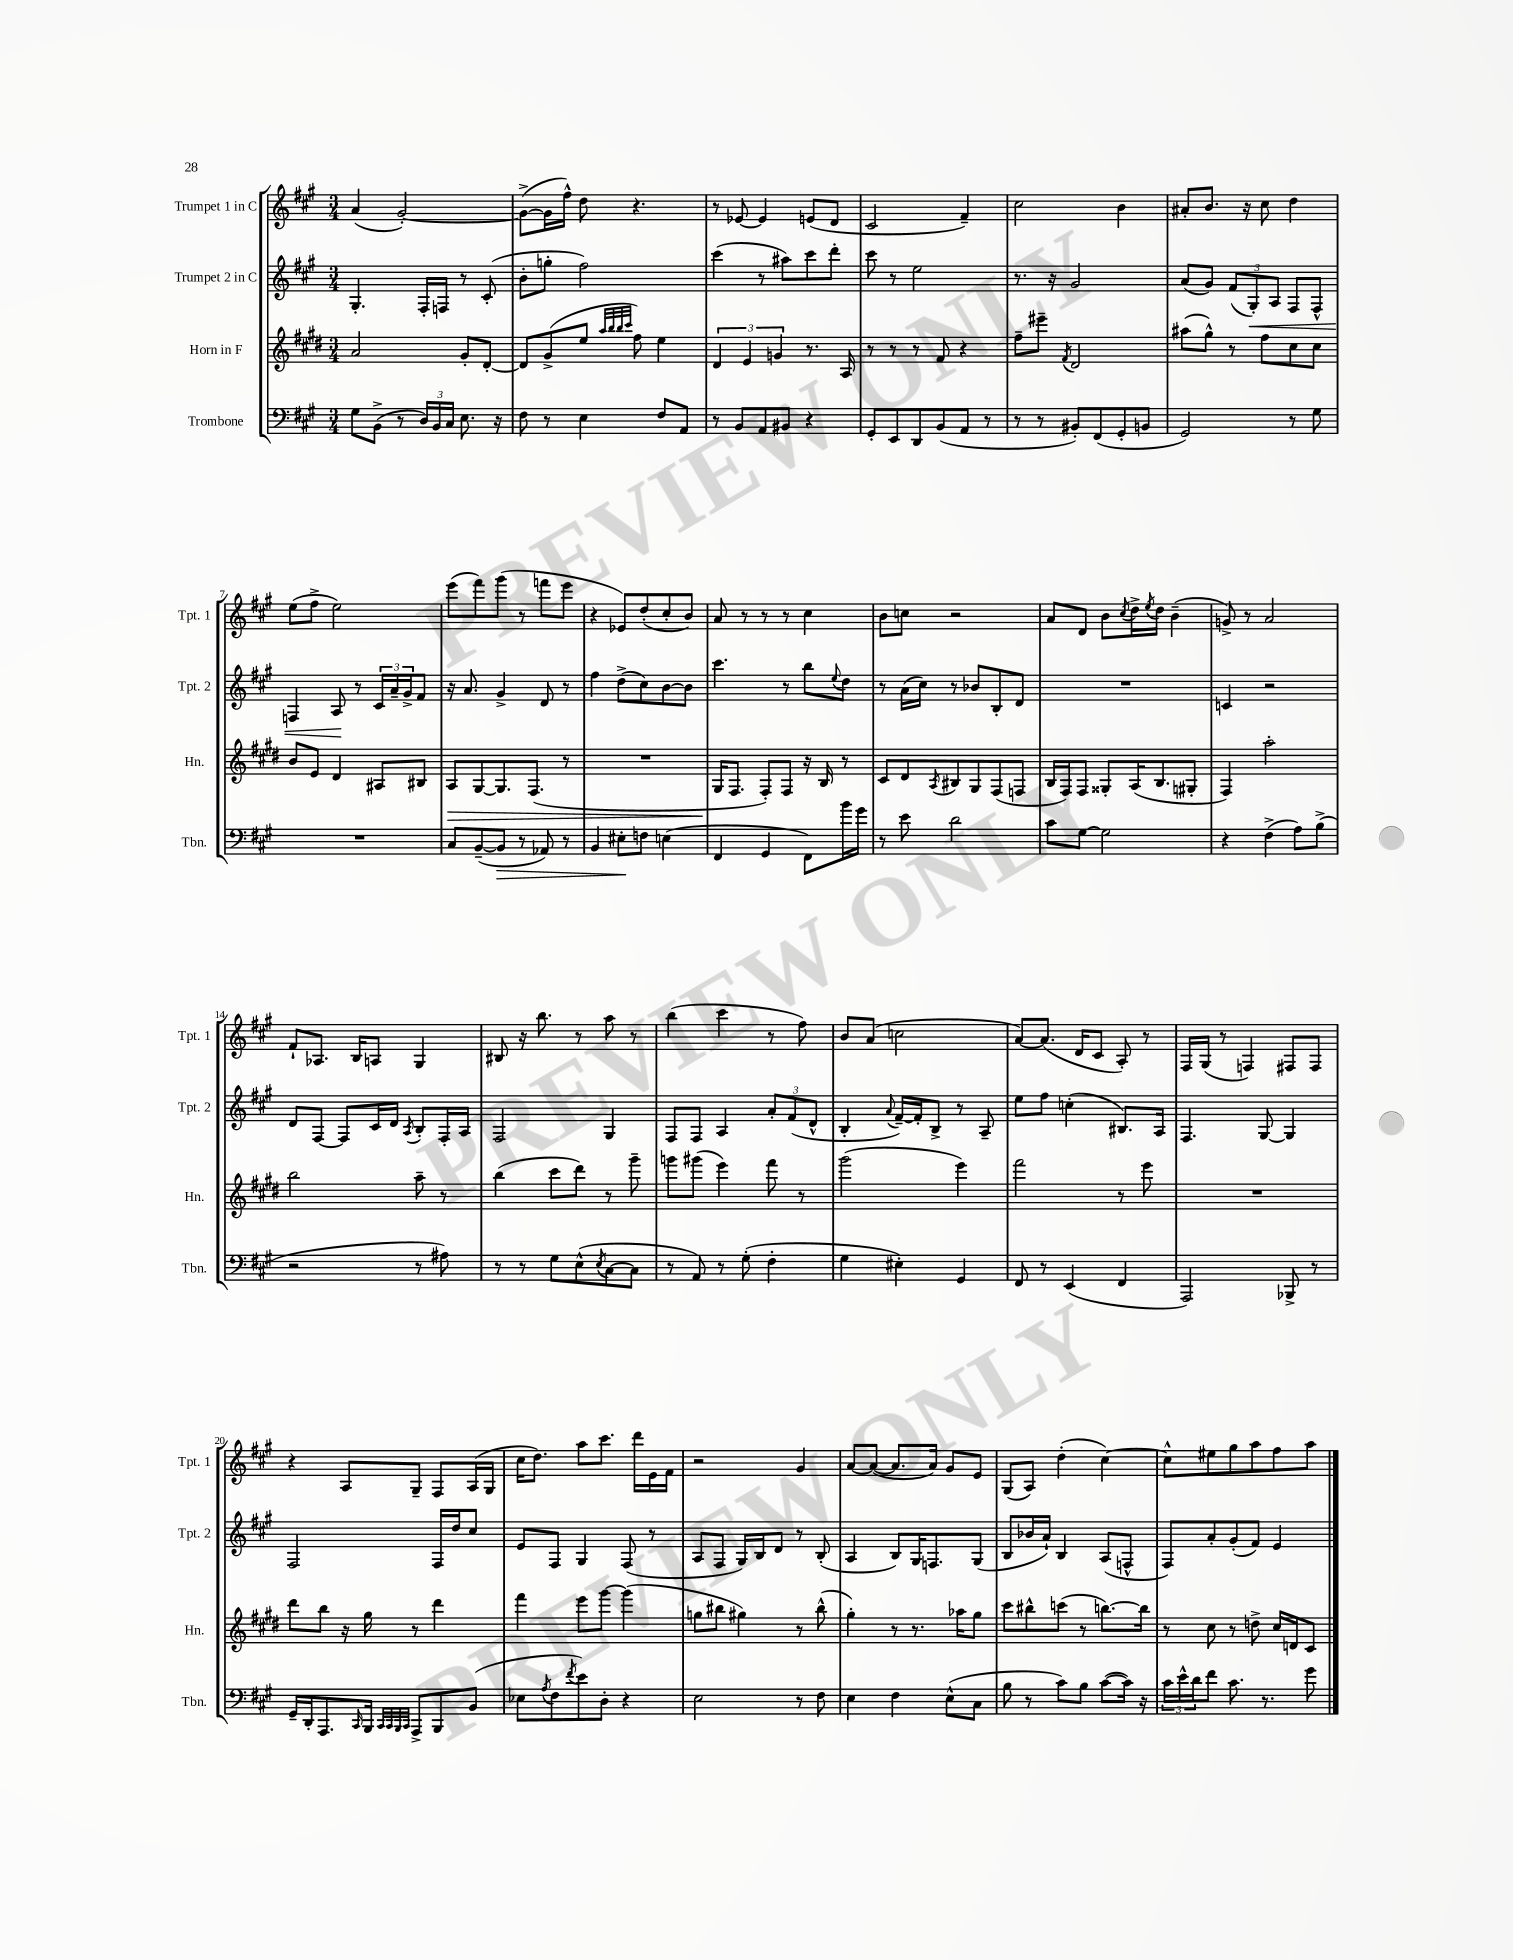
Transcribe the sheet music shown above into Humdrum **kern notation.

**kern	**dynam	**kern	**dynam	**kern	**dynam	**kern
*part4	*part4	*part3	*part3	*part2	*part2	*part1
*staff4	*staff4	*staff3	*staff3	*staff2	*staff2	*staff1
*I"Trombone	*	*I"Horn in F	*	*I"Trumpet 2 in C	*	*I"Trumpet 1 in C
*I'Tbn.	*	*I'Hn.	*	*I'Tpt. 2	*	*I'Tpt. 1
*clefF4	*	*clefG2	*	*clefG2	*	*clefG2
*k[f#c#g#]	*	*k[f#c#g#d#]	*	*k[f#c#g#]	*	*k[f#c#g#]
*M3/4	*	*M3/4	*	*M3/4	*	*M3/4
=1	=1	=1	=1	=1	=1	=1
8G#\L	.	2a/	.	4.G#'/	.	(4a/
(8BB^\J	.	.	.	.	.	.
8r	.	.	.	.	.	[2g#'/)
24D/LL)	.	.	.	16F#'/LL	.	.
24BB/	.	.	.	.	.	.
.	.	.	.	16Fn/JJ	.	.
24C#/JJ	.	.	.	.	.	.
8.E\	.	8g#'/L	.	8r	.	.
.	.	[8d#'/J	.	(8c#'/	.	.
16r	.	.	.	.	.	.
=2	=2	=2	=2	=2	=2	=2
8F#\	.	8d#/L]	.	8b'\L	.	(8g#^\L_
8r	.	(8g#^/	.	8ggn'\J	.	16g#\L]
.	.	.	.	.	.	16ff#^^\JJ)
4E\	.	8ee/J	.	2ff#\)	.	8dd\
.	.	32qqaa/LLL	.	.	.	.
.	.	32qqbb/	.	.	.	.
.	.	32qqbb/	.	.	.	.
.	.	32qqccc#/JJJ	.	.	.	.
.	.	8ff#\)	.	.	.	4.r
8F#/L	.	4ee\	.	.	.	.
8AA/J	.	.	.	.	.	.
=3	=3	=3	=3	=3	=3	=3
8r	.	6d#/	.	(4ccc#\	.	8r
8BB/L	.	.	.	.	.	[8e-X/
.	.	6e/	.	.	.	.
8AA/	.	.	.	8r	.	4e-/]
.	.	6gn/	.	.	.	.
8BB#X/J	.	.	.	8aa#X\L)	.	.
4r	.	8.r	.	8ccc#\	.	(8en/L
.	.	.	.	8ddd'\J	.	8d/J
.	.	16A/	.	.	.	.
=4	=4	=4	=4	=4	=4	=4
8GG#'/L	.	8r	.	8ccc#\	.	2c#/
8EE/	.	8r	.	8r	.	.
8DD/	.	8r	.	2ee\	.	.
(8BB/	.	8f#/	.	.	.	.
8AA/J	.	4r	.	.	.	4f#~/)
8r	.	.	.	.	.	.
=5	=5	=5	=5	=5	=5	=5
8r	.	8ff#~\L	.	8.r	.	2cc#\
8r	.	8eee#X~\J	.	.	.	.
.	.	.	.	16r	.	.
.	.	8qf#/	.	.	.	.
8BB#X'/L)	.	2d#/	.	2g#/	.	.
(8FF#/	.	.	.	.	.	.
8GG#'/	.	.	.	.	.	4b\
8BBn/J	.	.	.	.	.	.
=6	=6	=6	=6	=6	=6	=6
2GG#/)	.	(8aa#X\L	.	(8a/L	.	8a#X'/L
.	.	8gg#^^\J)	.	8g#/J)	.	8.b/J
.	.	8r	.	(12f#/L	.	.
.	.	.	.	.	.	16r
!	!	!	!	!	!LO:HP:b	!
.	.	.	.	12G#'/)	<	.
.	.	8ff#\L	.	.	.	8cc#\
.	.	.	.	12A/J	.	.
8r	.	8cc#\	.	8F#/L	.	4dd\
8G#\	.	8cc#\J	.	8F#^^/J	.	.
!!LO:LB:g=z
=7	=7	=7	=7	=7	=7	=7
2.r	.	8b/L	.	4Fn/	.	(8ee\L
.	.	8e/J	.	.	.	8ff#^\J
.	.	4d#/	.	8A/	.	2ee\)
.	.	.	.	8r	[	.
.	.	8A#X/L	.	24c#/LL	.	.
.	.	.	.	24a~/	.	.
.	.	.	.	24g#^/J	.	.
.	.	8B#X/J	.	8f#/J	.	.
=8	=8	=8	=8	=8	=8	=8
!	!	!	!LO:HP:b	!	!	!
8C#/L	.	8A/L	>	16r	.	(8eee\L
.	.	.	.	8.a/	.	.
([8BB~/	.	[8G#/	.	.	.	8fff#\)
!	!LO:HP:b	!	!	!	!	!
8BB/J]	>	8.G#/]	.	4g#^/	.	(8ggg#\J
8r	.	.	.	.	.	8r
.	.	(8.F#/J	.	.	.	.
8AA-X/)	.	.	.	8d/	.	8fffn\L
8r	.	8r	.	8r	.	8eee\J
=9	=9	=9	=9	=9	=9	=9
4BB/	.	2.r	.	4ff#\	.	4r
8E#X'\L	.	.	.	(8dd^\L	.	8e-X/L)
8Fn\J	]	.	.	8cc#\)	.	(8dd'/
(4En\	.	.	.	[8b\	.	8cc#'/
.	.	.	.	8b\J]	.	8b/J)
=10	=10	=10	=10	=10	=10	=10
4FF#/	.	16G#/KL	.	4.ccc#\	.	8a/
.	.	8.F#/J	]	.	.	.
.	.	.	.	.	.	8r
4GG#/	.	8F#'/L)	.	.	.	8r
.	.	8F#/J	.	8r	.	8r
8FF#\L)	.	16r	.	8bb\L	.	4cc#\
.	.	16B/	.	.	.	.
.	.	.	.	8qqee/	.	.
16b\L	.	8r	.	8dd\J	.	.
16g#\JJ	.	.	.	.	.	.
=11	=11	=11	=11	=11	=11	=11
8r	.	8c#/L	.	8r	.	8b\L
8e\	.	8d#/	.	(16a\LL	.	8ccn\J
.	.	.	.	16cc#\JJ)	.	.
.	.	8qA/	.	.	.	.
2d\	.	8B#X/	.	8r	.	2r
.	.	8G#/	.	8b-X/L	.	.
.	.	(8F#/	.	8B'/	.	.
.	.	8Fn/J	.	8d/J	.	.
=12	=12	=12	=12	=12	=12	=12
8c#\L	.	16B/LL	.	2.r	.	8a/L
.	.	16F#/J)	.	.	.	.
[8G#\J	.	8F#/J	.	.	.	8d/J
2G#\]	.	8G##X'/L	.	.	.	8b\L
.	.	.	.	.	.	8qcc#/
.	.	(16A/K	.	.	.	16dd^\L
.	.	.	.	.	.	8qee/
.	.	8.B/	.	.	.	16dd\JJ
.	.	.	.	.	.	(4b~\
.	.	8G#X'/J	.	.	.	.
=13	=13	=13	=13	=13	=13	=13
4r	.	4F#/)	.	4cn/	.	8gn^/)
.	.	.	.	.	.	8r
(4F#^\	.	2aa'\	.	2r	.	2a/
8A\L)	.	.	.	.	.	.
(8B^\J	.	.	.	.	.	.
!!LO:LB:g=z
=14	=14	=14	=14	=14	=14	=14
2r	.	2bb\	.	8d/L	.	8f#`/L
.	.	.	.	[8F#/J	.	8.A-X/J
.	.	.	.	8F#/L]	.	.
.	.	.	.	.	.	16B/KL
.	.	.	.	16c#/L	.	8An/J
.	.	.	.	16d/JJ	.	.
.	.	.	.	8qA/	.	.
8r	.	8aa~\	.	8B'/L	.	4G#/
8A#X\)	.	8r	.	16F#'/L	.	.
.	.	.	.	16A/JJ	.	.
=15	=15	=15	=15	=15	=15	=15
8r	.	(4bb\	.	2F#/	.	8B#X/
8r	.	.	.	.	.	16r
.	.	.	.	.	.	8.bb\
8G#\L	.	8ccc#\L	.	.	.	.
(8E^^\	.	8ddd#\J)	.	.	.	8r
8qE/	.	.	.	.	.	.
[8C#\	.	8r	.	4G#/	.	8aa\
8C#\J]	.	8ggg#~\	.	.	.	8r
=16	=16	=16	=16	=16	=16	=16
8r	.	8gggn\L	.	8F#/L	.	(4bb\
8AA/)	.	(8ggg#X\J	.	8F#/J	.	.
8r	.	4eee\)	.	4A/	.	4ccc#\
(8G#'\	.	.	.	.	.	.
4F#'\	.	8fff#\	.	12a'/L	.	8r
.	.	.	.	(12f#/	.	.
.	.	8r	.	.	.	8ff#\)
.	.	.	.	12d^^/J	.	.
=17	=17	=17	=17	=17	=17	=17
4G#\	.	(2ggg#\	.	4B'/	.	8b/L
.	.	.	.	.	.	(8a/J
.	.	.	.	8qqa/	.	.
4E#X'\)	.	.	.	[16f#~/LL)	.	2ccn\
.	.	.	.	16f#'/J]	.	.
.	.	.	.	8B^/J	.	.
4GG#/	.	4eee\)	.	8r	.	.
.	.	.	.	8A~/	.	.
=18	=18	=18	=18	=18	=18	=18
8FF#/	.	2fff#\	.	8ee\L	.	[8a/L)
8r	.	.	.	8ff#\J	.	(8.a/J]
(4EE/	.	.	.	(4ccn'\	.	.
.	.	.	.	.	.	16d/KL
.	.	.	.	.	.	8c#/J
4FF#/	.	8r	.	8.B#X/L)	.	8A'/)
.	.	8eee\	.	.	.	8r
.	.	.	.	16A/Jk	.	.
=19	=19	=19	=19	=19	=19	=19
2AAA/)	.	2.r	.	4.F#/	.	16F#/LL
.	.	.	.	.	.	(16G#/JJ
.	.	.	.	.	.	8r
.	.	.	.	.	.	4Fn/)
.	.	.	.	[8G#/	.	.
8BBB-X^/	.	.	.	4G#/]	.	8F#X/L
8r	.	.	.	.	.	8F#/J
!!LO:LB:g=z
=20	=20	=20	=20	=20	=20	=20
16GG#~/LL	.	8ddd#\L	.	2F#/	.	4r
16DD'/J	.	.	.	.	.	.
8.AAA/	.	8bb\J	.	.	.	.
.	.	16r	.	.	.	8A/L
16qqCC#/	.	.	.	.	.	.
16BBB/Jk	.	16gg#\	.	.	.	.
32qqCC#/LLL	.	.	.	.	.	.
32qqCC#/	.	.	.	.	.	.
32qqBBB/	.	.	.	.	.	.
32qqCC#/JJJ	.	.	.	.	.	.
8AAA^/L	.	8r	.	.	.	8G#~/J
8BBB/	.	4ddd#\	.	16F#/LL	.	8F#/L
.	.	.	.	16dd/J	.	.
(8BB/J	.	.	.	8cc#/J	.	(16A/L
.	.	.	.	.	.	16G#/JJ
=21	=21	=21	=21	=21	=21	=21
8E-X\L	.	4fff#\	.	8e/L	.	16cc#\KL
.	.	.	.	.	.	8.dd\J)
8qA/	.	.	.	.	.	.
8F#\	.	.	.	8F#/J	.	.
8qf#/	.	.	.	.	.	.
8e\)	.	8eee\L	.	4G#/	.	8aa\L
8D'\J	.	[8ggg#\J	.	.	.	8.ccc#\J
4r	.	(4ggg#\]	.	(8F#/	.	.
.	.	.	.	.	.	16ddd\LL
.	.	.	.	8r	.	16e\
.	.	.	.	.	.	16f#\JJ
=22	=22	=22	=22	=22	=22	=22
2E\	.	8ggn\L	.	8A/L	.	2r
.	.	8bb#X\J	.	8F#/J	.	.
.	.	4gg#X\)	.	16G#/LL)	.	.
.	.	.	.	16B/J	.	.
.	.	.	.	8d/J	.	.
8r	.	8r	.	8r	.	4g#/
8F#\	.	(8bb#^^\	.	(8B'/	.	.
=23	=23	=23	=23	=23	=23	=23
4E\	.	4gg#'\)	.	4A/	.	[8a/L
.	.	.	.	.	.	(8a/J_
4F#\	.	8r	.	8B/L)	.	8.a/L]
.	.	8.r	.	16G#/K	.	.
.	.	.	.	8.Fn/	.	16a/Jk)
(8E^^\L	.	.	.	.	.	8g#/L
.	.	16aa-X\KL	.	.	.	.
8C#\J	.	8gg#\J	.	(8G#/J	.	8e/J
=24	=24	=24	=24	=24	=24	=24
8B\	.	8ccc#\L	.	8B/L	.	(8G#/L
8r	.	8bb#X^^\	.	16b-X/L	.	8A/J)
.	.	.	.	16a`/JJ)	.	.
8c#\L)	.	(8cccn\J	.	4B/	.	(4dd'\
8B\J	.	8r	.	.	.	.
([8c#\L	.	[8.bbn\L)	.	(8A/L	.	[4cc#\)
16c#\Jk])	.	.	.	8Fn^^/J	.	.
16r	.	16bb\Jk]	.	.	.	.
=25	=25	=25	=25	=25	=25	=25
24c#\LL	.	8r	.	8F#/L)	.	8cc#^^\L]
24e^^\	.	.	.	.	.	.
24d\J	.	.	.	.	.	.
8f#\J	.	8cc#\	.	8a'/	.	8ee#X\
8.c#\	.	8r	.	(8g#'/	.	8gg#\
.	.	8ddn^\	.	8f#/J)	.	8aa\
8.r	.	.	.	.	.	.
.	.	16cc#/LL	.	4e/	.	8ff#\
.	.	16dn/J	.	.	.	.
8g#\	.	8c#/J	.	.	.	8aa\J
==	==	==	==	==	==	==
*-	*-	*-	*-	*-	*-	*-
